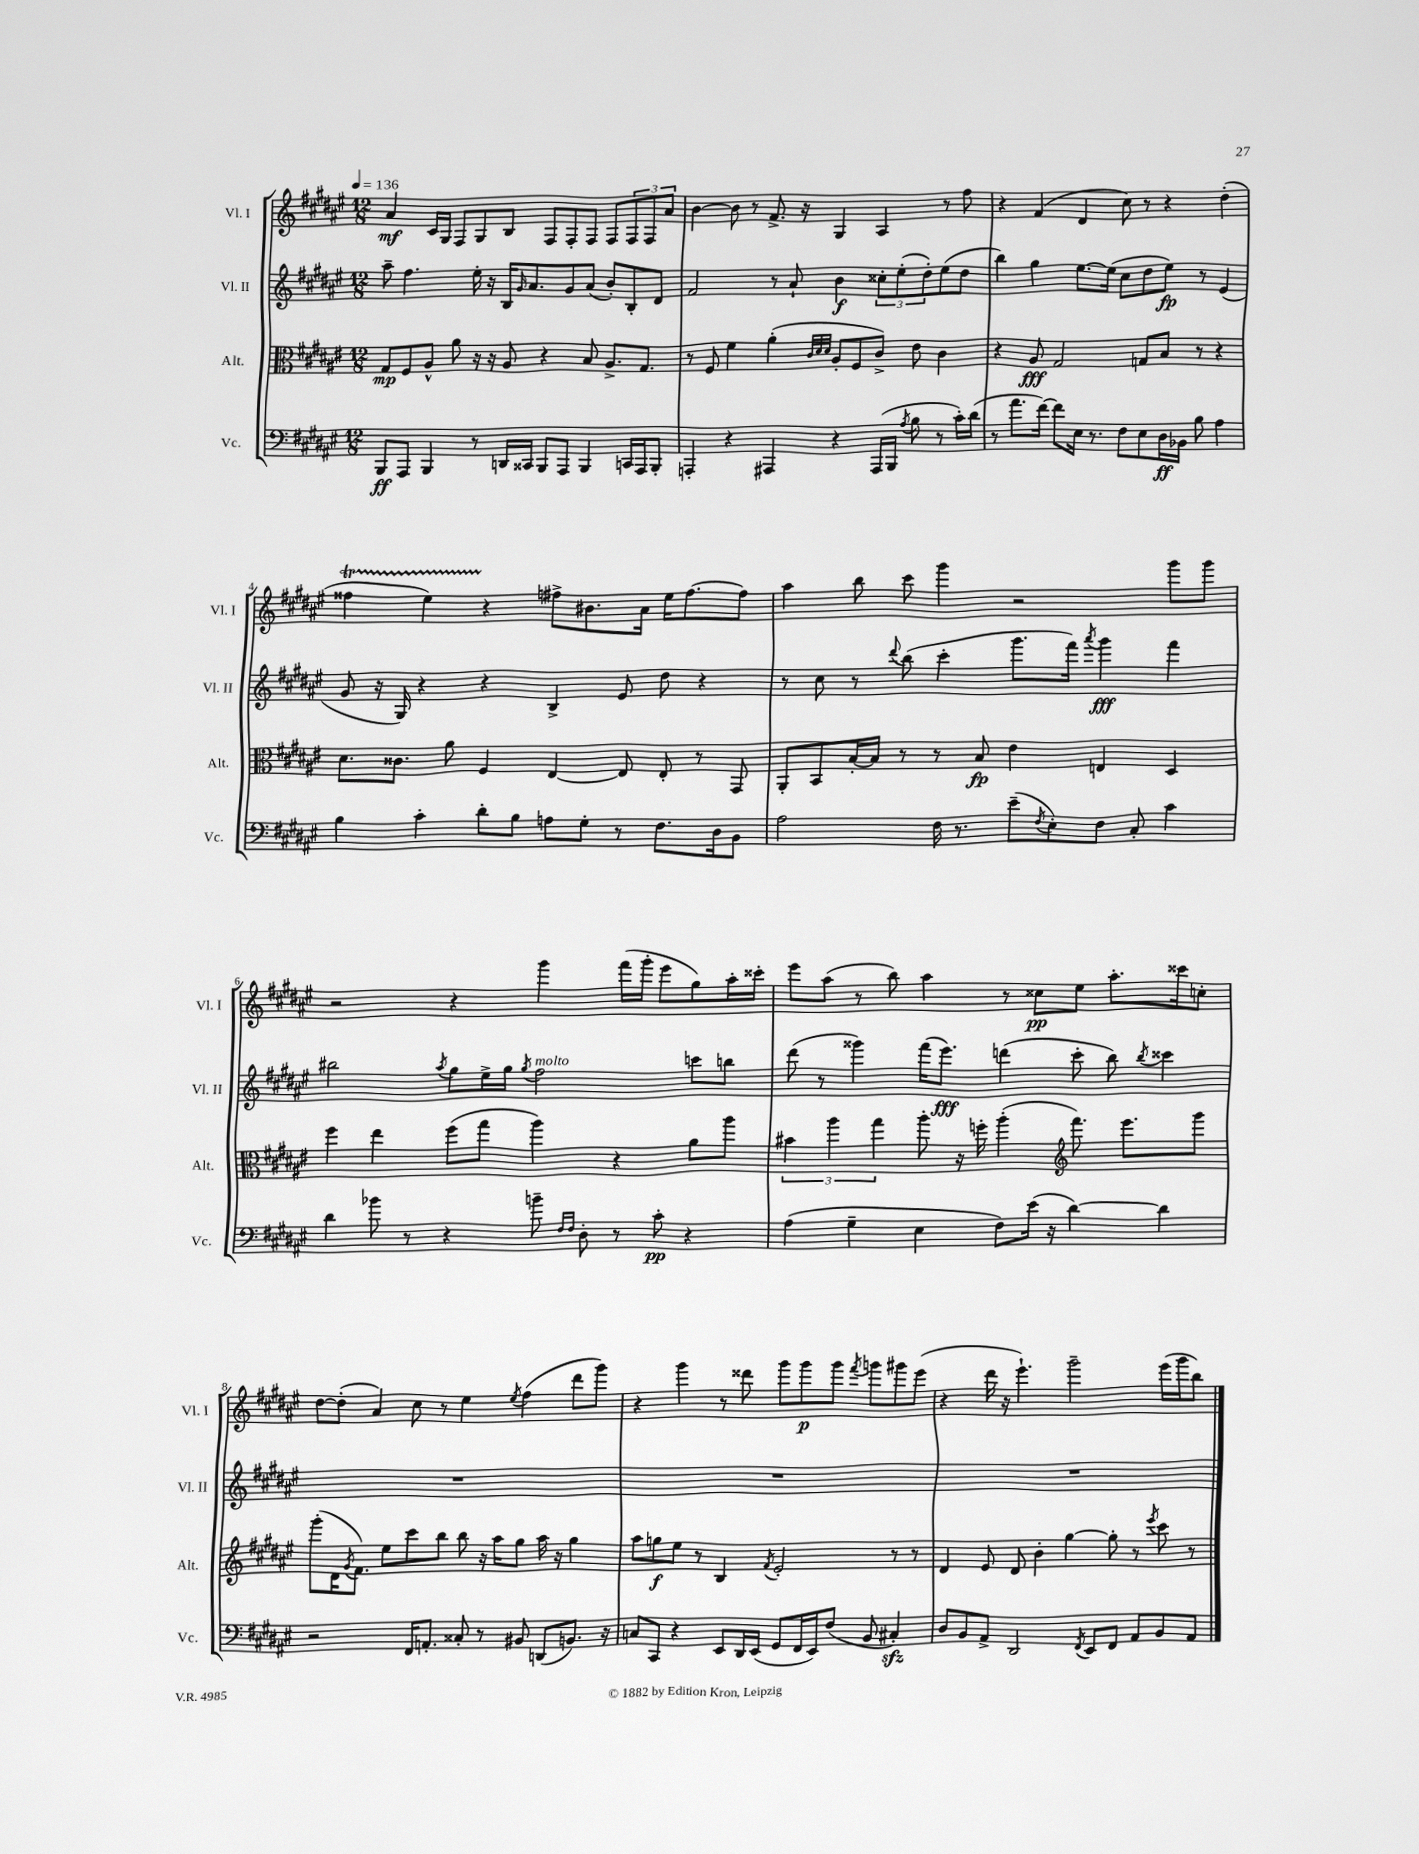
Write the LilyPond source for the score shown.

<<
\new StaffGroup <<
\new Staff = "s0" \with { instrumentName = "Vl. I" shortInstrumentName = "Vl. I" } {
    \clef treble \key fis \major \numericTimeSignature \time 12/8 \tempo 4 = 136
    ais'4\mf cis'16 gis16 fis8 gis8 b8 fis8 fis8-. fis8 fis8 \tuplet 3/2 { fis8 fis8 ais'8 } |
    b'4~ b'8 r8 fis'8.-> r16 gis4 ais4 r8 fis''8 |
    r4 fis'4( dis'4 cis''8) r8 r4 dis''4-.( |
    fisis''4\startTrillSpan eis''4) r4\stopTrillSpan fis''8-> bis'8. ais'16 eis''16 fis''8.~ fis''8 |
    ais''4 b''8 cis'''8 gis'''4 r2 gis'''8 gis'''8 |
    r2 r4 gis'''4 fis'''16( gis'''16-. eis'''8 gis''8) ais''16-. cisis'''16-. |
    eis'''8 ais''8( r8 b''8) ais''4 r8 cisis''8\pp eis''8 ais''8.-. cisis'''16 c''8-. |
    dis''8~ dis''8-.( ais'4) cis''8 r8 eis''4 \acciaccatura { eis''8 } fis''4( dis'''8 gis'''8) |
    r4 gis'''4 r8 disis'''8 gis'''8 gis'''8\p gis'''8 \acciaccatura { fis'''8 } g'''8 gis'''8 eis'''8( |
    r4 dis'''16 r16 eis'''4.-!) gis'''2-- eis'''16( gis'''16 b''8) \bar "|." |
}
\new Staff = "s1" \with { instrumentName = "Vl. II" shortInstrumentName = "Vl. II" } {
    \clef treble \key fis \major \numericTimeSignature \time 12/8
    ais''8-- fis''4. eis''16-. r16 b16 \grace { gis'16 } ais'8. gis'8 ais'8( b'8-.) b8-. dis'8 |
    fis'2 r8 ais'8-! b'4\f \tuplet 3/2 { cisis''8-. eis''8-.( dis''8-.) } eis''8( dis''8 |
    b''4) gis''4 eis''8.~ eis''16( cis''8 dis''8 eis''8\fp) r8 eis'4( |
    gis'8 r16 gis16) r4 r4 b4-> eis'8 dis''8 r4 |
    r8 cis''8 r8 \appoggiatura { dis'''8 } b''8( cis'''4-. gis'''8. fis'''16) \acciaccatura { ais'''8 } gis'''4\fff fis'''4 |
    bis''2 \acciaccatura { ais''8 } gis''8 eis''16-> gis''16 \acciaccatura { gis''8 } fis''2^\markup { \italic "molto" } c'''8 b''8 |
    dis'''8( r8 gisis'''4) fis'''16( eis'''8.\fff) d'''4( cis'''8-. b''8) \acciaccatura { b''8 } cisis'''4 |
    R1. |
    R1. |
    R1. \bar "|." |
}
\new Staff = "s2" \with { instrumentName = "Alt." shortInstrumentName = "Alt." } {
    \clef alto \key fis \major \numericTimeSignature \time 12/8
    gis8\mp fis8 ais8-^ ais'8 r16 r16 ais8 r4 b8 ais8.-> gis8. |
    r8 fis8 fis'4 ais'4-.( \grace { cis'32 dis'32 dis'32 } ais8-. fis8 cis'8->) eis'8 cis'4 |
    r4 ais8\fff gis2 g8 b8 r8 r4 |
    dis'8. cisis'8. ais'8 fis4 eis4~ eis8 eis8-. r8 gis,8 |
    ais,8-. b,8 b16~-. b16 r8 r8 b8\fp eis'4 e4 dis4 |
    fis''4 eis''4 fis''8( gis''8 ais''4) r4 ais'8 ais''8 |
    \tuplet 3/2 { bis'4 ais''4 gis''4 } ais''8-. r16 f''16-. ais''4-.( \clef treble fis'''8.) eis'''8. gis'''8 |
    gis'''8-.( dis'16 \acciaccatura { gis'8 } fis'8.) eis''8 cis'''8 b''8 b''8 r16 ais''16 gis''8 ais''16 r16 gis''4 |
    ais''8 g''8\f eis''8 r8 b4 \acciaccatura { fis'8 } eis'2-. r8 r8 |
    dis'4 eis'8 dis'8 b'4-. gis''4~ gis''8-. r8 \acciaccatura { eis'''8 } cis'''8 r8 \bar "|." |
}
\new Staff = "s3" \with { instrumentName = "Vc." shortInstrumentName = "Vc." } {
    \clef bass \key fis \major \numericTimeSignature \time 12/8
    b,,8\ff ais,,8 b,,4 r8 d,16 cisis,16 b,,8 ais,,8 b,,4 c,16 ais,,16 b,,8-. |
    a,,4-. r4 ais,,4 r4 ais,,16( b,,16 \acciaccatura { ais8 } b8 r8 cis'16-.) dis'16( |
    r8 ais'8. fis'16~) fis'8 eis16 r8. fis8 eis8 dis16\ff bes,16 b8 ais4 |
    b4 cis'4-. dis'8-. b8 a8 gis8-. r8 fis8. dis16 b,8 |
    ais2 fis16 r8. eis'8--( \acciaccatura { fis8 } eis8-.) fis8 cis8-. cis'4 |
    dis'4 bes'8 r8 r4 b'8-- \grace { fis16 fis16 } dis8-. r8 cis'8-.\pp r4 |
    ais4( gis4-- eis4 fis8) eis'16( r16 dis'4~) dis'4 |
    r2 fis,16 a,8.-. cisis8-. r8 bis,8 d,8( b,8.) r16 |
    c8 cis,8 r4 eis,8 dis,16 eis,16( gis,8 fis,16 eis,16) fis8( b,8 cis4-.\sfz) |
    dis8 b,8 ais,8-> dis,2 \acciaccatura { fis,8 } eis,8 fis,8 ais,8 b,8 ais,8 \bar "|." |
}
>>
>>
